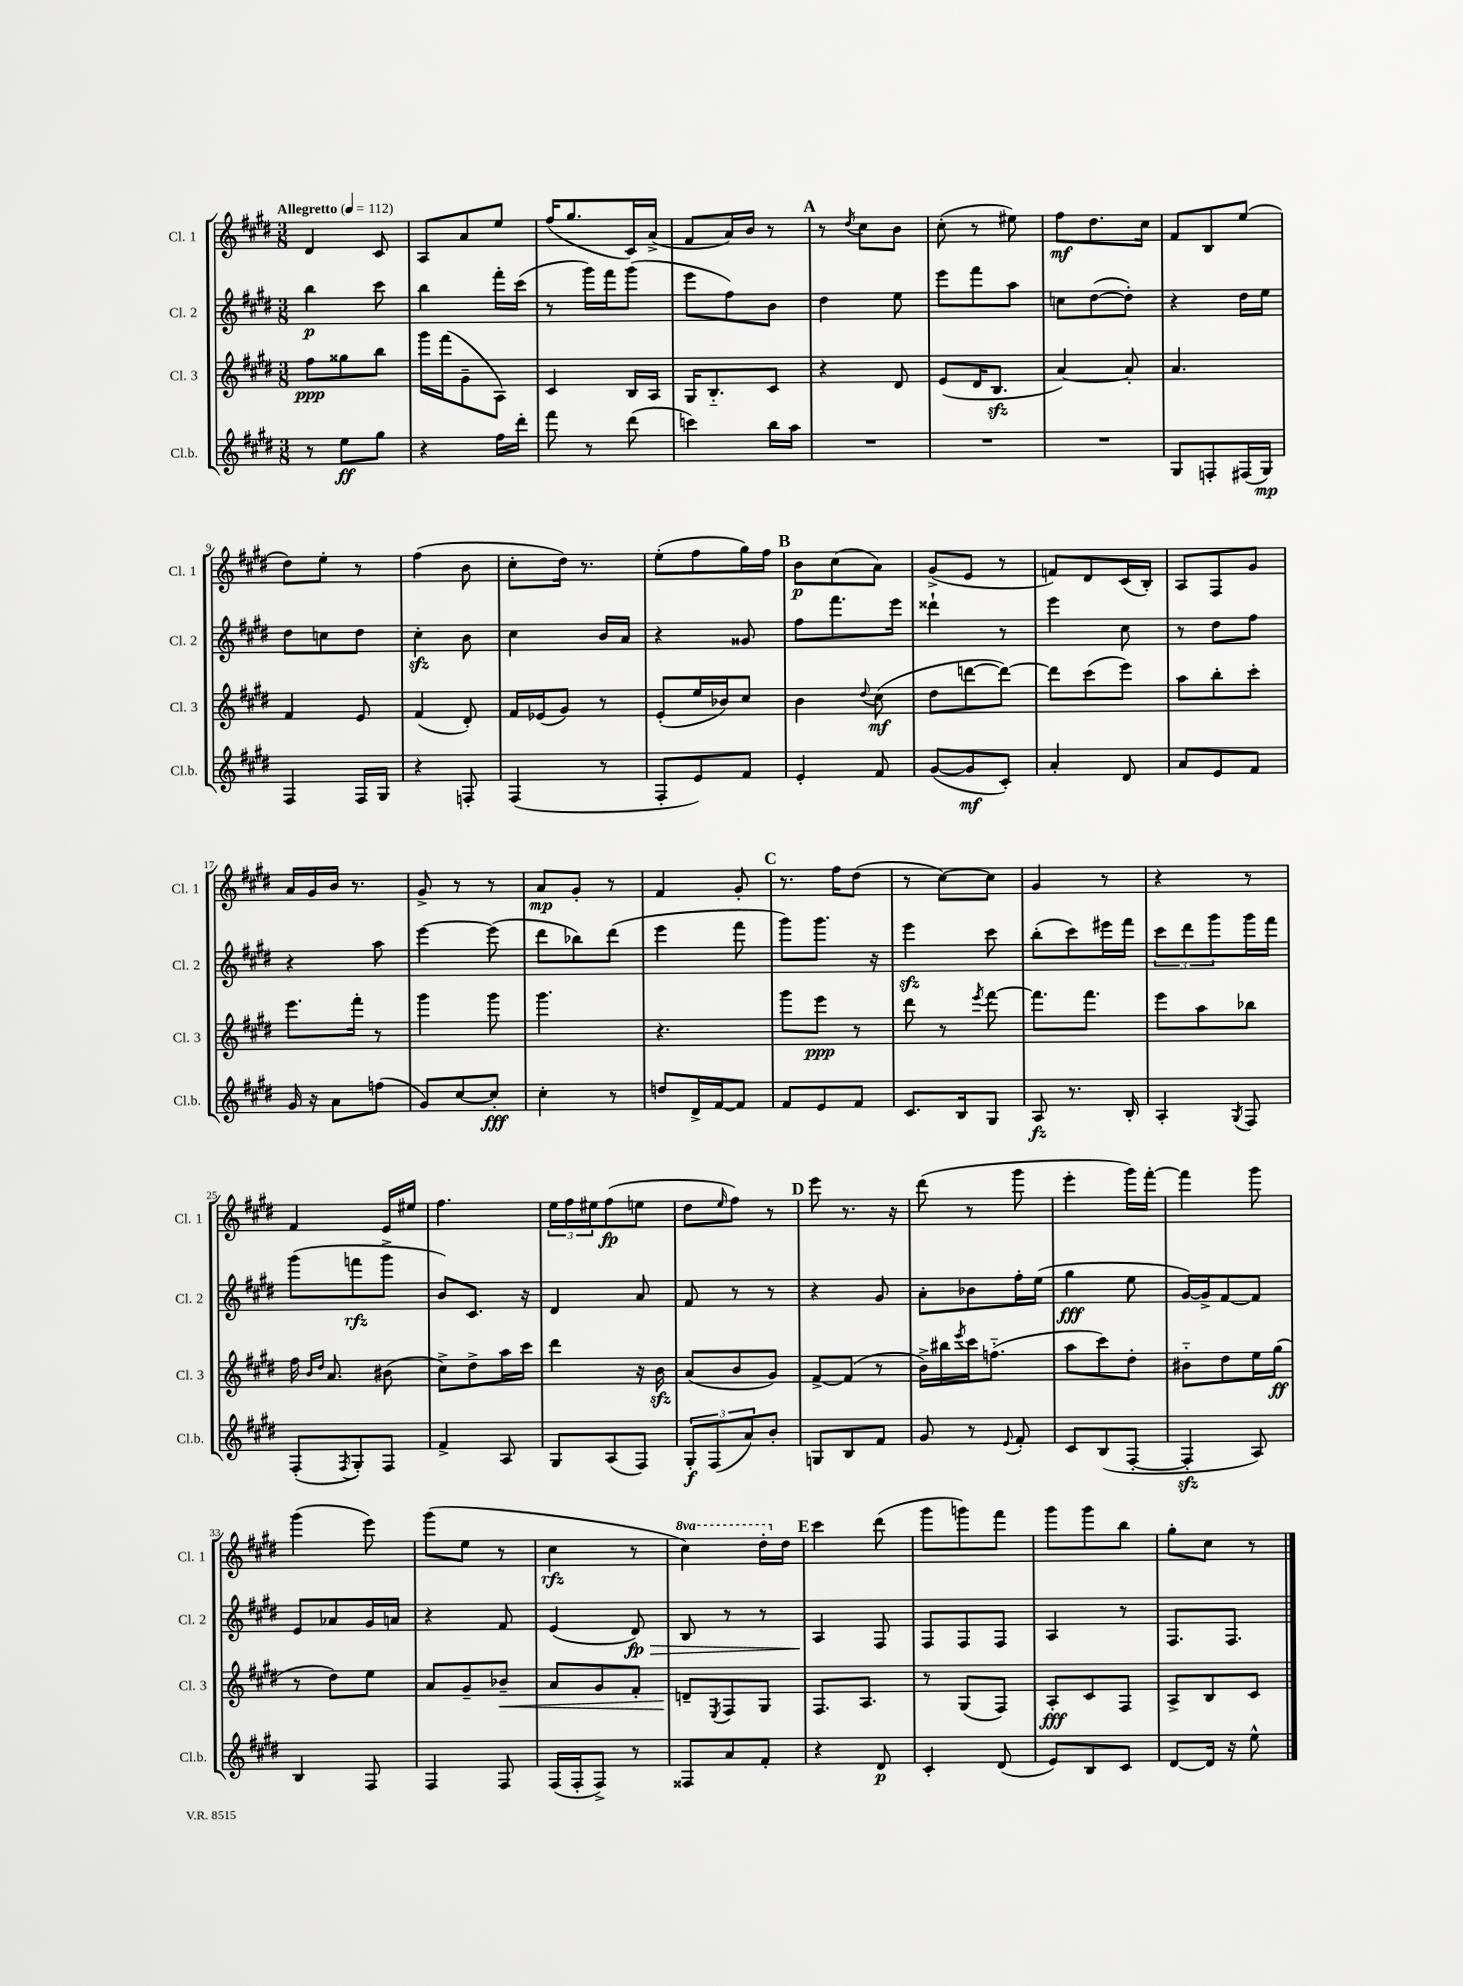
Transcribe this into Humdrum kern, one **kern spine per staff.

**kern	**kern	**kern	**kern
*staff4	*staff3	*staff2	*staff1
*clefG2	*clefG2	*clefG2	*clefG2
*k[f#c#g#d#]	*k[f#c#g#d#]	*k[f#c#g#d#]	*k[f#c#g#d#]
*M3/8	*M3/8	*M3/8	*M3/8
*MM112	*MM112	*MM112	*MM112
8r	8ff#\L	4bb\	4d#/
8ee\L	8gg##\	.	.
8gg#\J	8bb\J	8ccc#\	8c#/
=	=	=	=
4r	16ggg#\LL	4bb\	8A/L
.	(16fff#\J	.	.
.	8g#~\	.	8a/
16ff#\LL	8A\J)	16fff#'\LL	8ee/J
16ddd#'\JJ	.	(16ccc#\JJ	.
=	=	=	=
8fff#\	4c#/	8r	(16ff#/LK
.	.	.	8.gg#/
8r	.	16ggg#\LL)	.
.	.	16fff#\J	.
(8ddd#\	16B/LL	(8ggg#\J	16c#/L)
.	16A/JJ	.	(16a^/JJ
=	=	=	=
4ccc\)	16G#/LK	8eee\L	8f#/L
.	8.B'~/	.	.
.	.	8ff#\)	16a/L)
.	.	.	16b/JJ
16bb\LL	8c#/J	8b\J	8r
16aa\JJ	.	.	.
=	=	=	=
4.r	4r	4dd#\	8r
.	.	.	8qdd#/
.	.	.	8cc#\L
.	8d#/	8ee\	8b\J
=	=	=	=
4.r	(8e/L	8eee\L	(8cc#'\
.	16d#/K	8fff#\	8r
.	8.B/J	.	.
.	.	8aa\J	8ee#\)
=	=	=	=
4.r	[4a/)	8cc\L	8ff#\L
.	.	([8dd#\	8.dd#\
.	8a'/]	8dd#'\]J)	.
.	.	.	16cc#\Jk
=	=	=	=
8G#/L	4.a/	4r	8f#/L
8F'/	.	.	8B/
(16F#/L	.	16dd#\LL	(8ee/J
16G#/JJ)	.	16ee\JJ	.
=	=	=	=
4F#/	4f#/	8dd#\L	8dd#\L)
.	.	8cc\	8ee'\J
16F#/LL	8e/	8dd#\J	8r
16G#/JJ	.	.	.
=	=	=	=
4r	(4f#/	4cc#'\	(4ff#\
8F'/	8d#'/)	8b\	8b\
=	=	=	=
(4F#/	16f#/LL	4cc#\	8cc#'\L
.	(16e-/J	.	.
.	8g#/J)	.	16dd#\Jk)
.	.	.	8.r
8r	8r	16b/LL	.
.	.	16a/JJ	.
=	=	=	=
8F#'/L	(8e'/L	4r	(8ee'\L
8e/)	16ee/L	.	8ff#\
.	16b-/J)	.	.
8f#/J	8cc#/J	8g##/	16gg#\L)
.	.	.	16ff#\JJ
=	=	=	=
4e'/	4b\	8ff#\L	8b\L
.	.	8.fff#\	(8cc#\
.	8qqdd#/	.	.
8f#/	(8cc#\	.	8a\J)
.	.	16eee\Jk	.
=	=	=	=
([8g#/L	8dd#\L	4ddd##`\	(8g#^/L
8g#/]	[8ddd\	.	8e/J
8c#'/J)	8ddd\_J)	8r	8r
=	=	=	=
4a'/	8ddd\]L	4eee\	8f/L)
.	(8ccc#\	.	8d#/
8d#/	8eee\J)	8cc#\	(16c#/L
.	.	.	16B'/JJ)
=	=	=	=
8a/L	8aa\L	8r	8A/L
8e/	8bb'\	8dd#\L	8F#/
8f#/J	8ccc#'\J	8ff#\J	8g#/J
=	=	=	=
16g#/	8.eee\L	4r	16a/LL
16r	.	.	16g#/
8a\L	.	.	16b/JJ
.	16fff#'\Jk	.	8.r
(8ff\J	8r	8aa\	.
=	=	=	=
8g#/L)	4ggg#\	[4eee\	8g#^/
[8cc#/	.	.	8r
8cc#'/]J	8ggg#\	(8eee\]	8r
=	=	=	=
4cc#'\	4.ggg#\	8ddd#\L	8a/L
.	.	8bb-\)	8g#'/J
8r	.	(8ddd#\J	8r
=	=	=	=
8dd/L	4.r	4eee\	4f#/
16d#^/L	.	.	.
[16f#/J	.	.	.
8f#/]J	.	8fff#\	8g#'/
=	=	=	=
8f#/L	8ggg#\L	8ggg#\L)	8.r
8e/	8eee\J	8.ggg#\J	.
.	.	.	16ff#\LK
8f#/J	8r	.	(8dd#\J
.	.	16r	.
=	=	=	=
8.c#/L	8ddd#\	4eee\	8r
.	8r	.	[8cc#\L)
16B/k	.	.	.
.	8qeee/	.	.
8G#/J	[8fff#\	8ccc#\	8cc#\]J
=	=	=	=
8A/	8.fff#\]L	(8bb'\L	4g#/
8.r	.	8ccc#\)	.
.	8.fff#\J	.	.
.	.	16eee#\L	8r
16B'/	.	16fff#\JJ	.
=	=	=	=
4A'/	8eee\L	12ccc#\L	4r
.	.	12ddd#\	.
.	8aa\	.	.
.	.	12ggg#\	.
8qG#/	.	.	.
8F#/	8bb-\J	16ggg#\L	8r
.	.	16fff#\JJ	.
=	=	=	=
(8F#'/L	16ff#\	(8ggg#\L	4f#/
.	16qqb/LL	.	.
.	16qqdd#/JJ	.	.
.	8.a/	.	.
8qF#/	.	.	.
8G#'/)	.	8fff\	.
8F#/J	(8b#\	8ggg#^\J	16e/LL
.	.	.	16ee#/JJ
=	=	=	=
4f#^/	8cc#^\L)	8b/L)	4.ff#\
.	8dd#^\	8.c#/J	.
8A/	16aa\L	.	.
.	16ccc#\JJ	16r	.
=	=	=	=
8G#/L	4ddd#\	4d#/	24ee\LL
.	.	.	24ff#\
.	.	.	24ee#\J
(8A/	.	.	(8ff#\
8F#/J)	16r	8a/	8ee\J
.	16b\	.	.
=	=	=	=
12G#'/L	(8a/L	8f#/	8dd#\L
(12F#/	.	.	.
.	.	.	16qqee/
.	8b/	8r	8ff#\J)
12a/)	.	.	.
8b'/J	8g#/J)	8r	8r
=	=	=	=
8G/L	[8f#^/L	4r	8eee\
8B/	(8f#/]J	.	8.r
8f#/J	8r	8g#/	.
.	.	.	16r
=	=	=	=
8g#/	16b^\LL)	8a'\L	(8ddd#\
.	16bb#\	.	.
.	8qeee/	.	.
8r	16ccc#\J	8b-\	8r
.	(8.ff'~\J	.	.
8qqe/	.	.	.
8f#'/	.	16ff#'\L	8ggg#\
.	.	(16ee\JJ	.
=	=	=	=
8c#/L	8aa\L	4gg#\	4eee'\
(8B/	8ccc#\)	.	.
[8F#'/J	8dd#'\J	8ee\	16ggg#\LL)
.	.	.	[16fff#'\JJ
=	=	=	=
4F#'/]	8b#'~\L	[16g#/LL)	4fff#\]
.	.	16g#^/]J	.
.	8dd#\	[8f#/	.
8A/)	16ee\L	8f#/]J	8ggg#\
.	(16gg#\JJ	.	.
=	=	=	=
4B/	8r	8e/L	(4ggg#\
.	8dd#\L)	8a-/	.
8F#/	8ee\J	16g#/L	8eee\)
.	.	16a/JJ	.
=	=	=	=
4F#/	8a/L	4r	(8ggg#\L
.	8g#~/	.	8ee\J
8F#/	8b-~/J	8f#/	8r
=	=	=	=
(16F#/LL	8a/L	(4e/	4cc#\
16F#'/J	.	.	.
8F#^/J)	8g#/	.	.
8r	8f#'/J	8d#/)	8r
=	=	=	=
8F##/L	8d~/L	8B/	4ccc#\)
.	8qE/	.	.
8a/	8F#/	8r	.
8f#'/J	8G#/J	8r	16ddd#'\LL
.	.	.	16dd#\JJ
=	=	=	=
4r	8.F#/L	4A/	4ccc#\
.	8.A/J	.	.
8d#/	.	8F#/	(8ddd#\
=	=	=	=
4c#'/	8r	8F#/L	8ggg#\L
.	(8G#/L	8F#/	8ggg\)
(8d#/	8F#/J)	8F#/J	8fff#\J
=	=	=	=
8e/L)	8A'/L	4A/	8ggg#\L
8B/	8c#/	.	8ggg#\
8c#/J	8F#/J	8r	8bb\J
=	=	=	=
[8d#/L	8A^/L	8.F#/L	8gg#'\L
16d#/]Jk	8B/	.	8cc#\J
16r	.	8.F#/J	.
8ee^^\	8c#/J	.	8r
==	==	==	==
*-	*-	*-	*-
